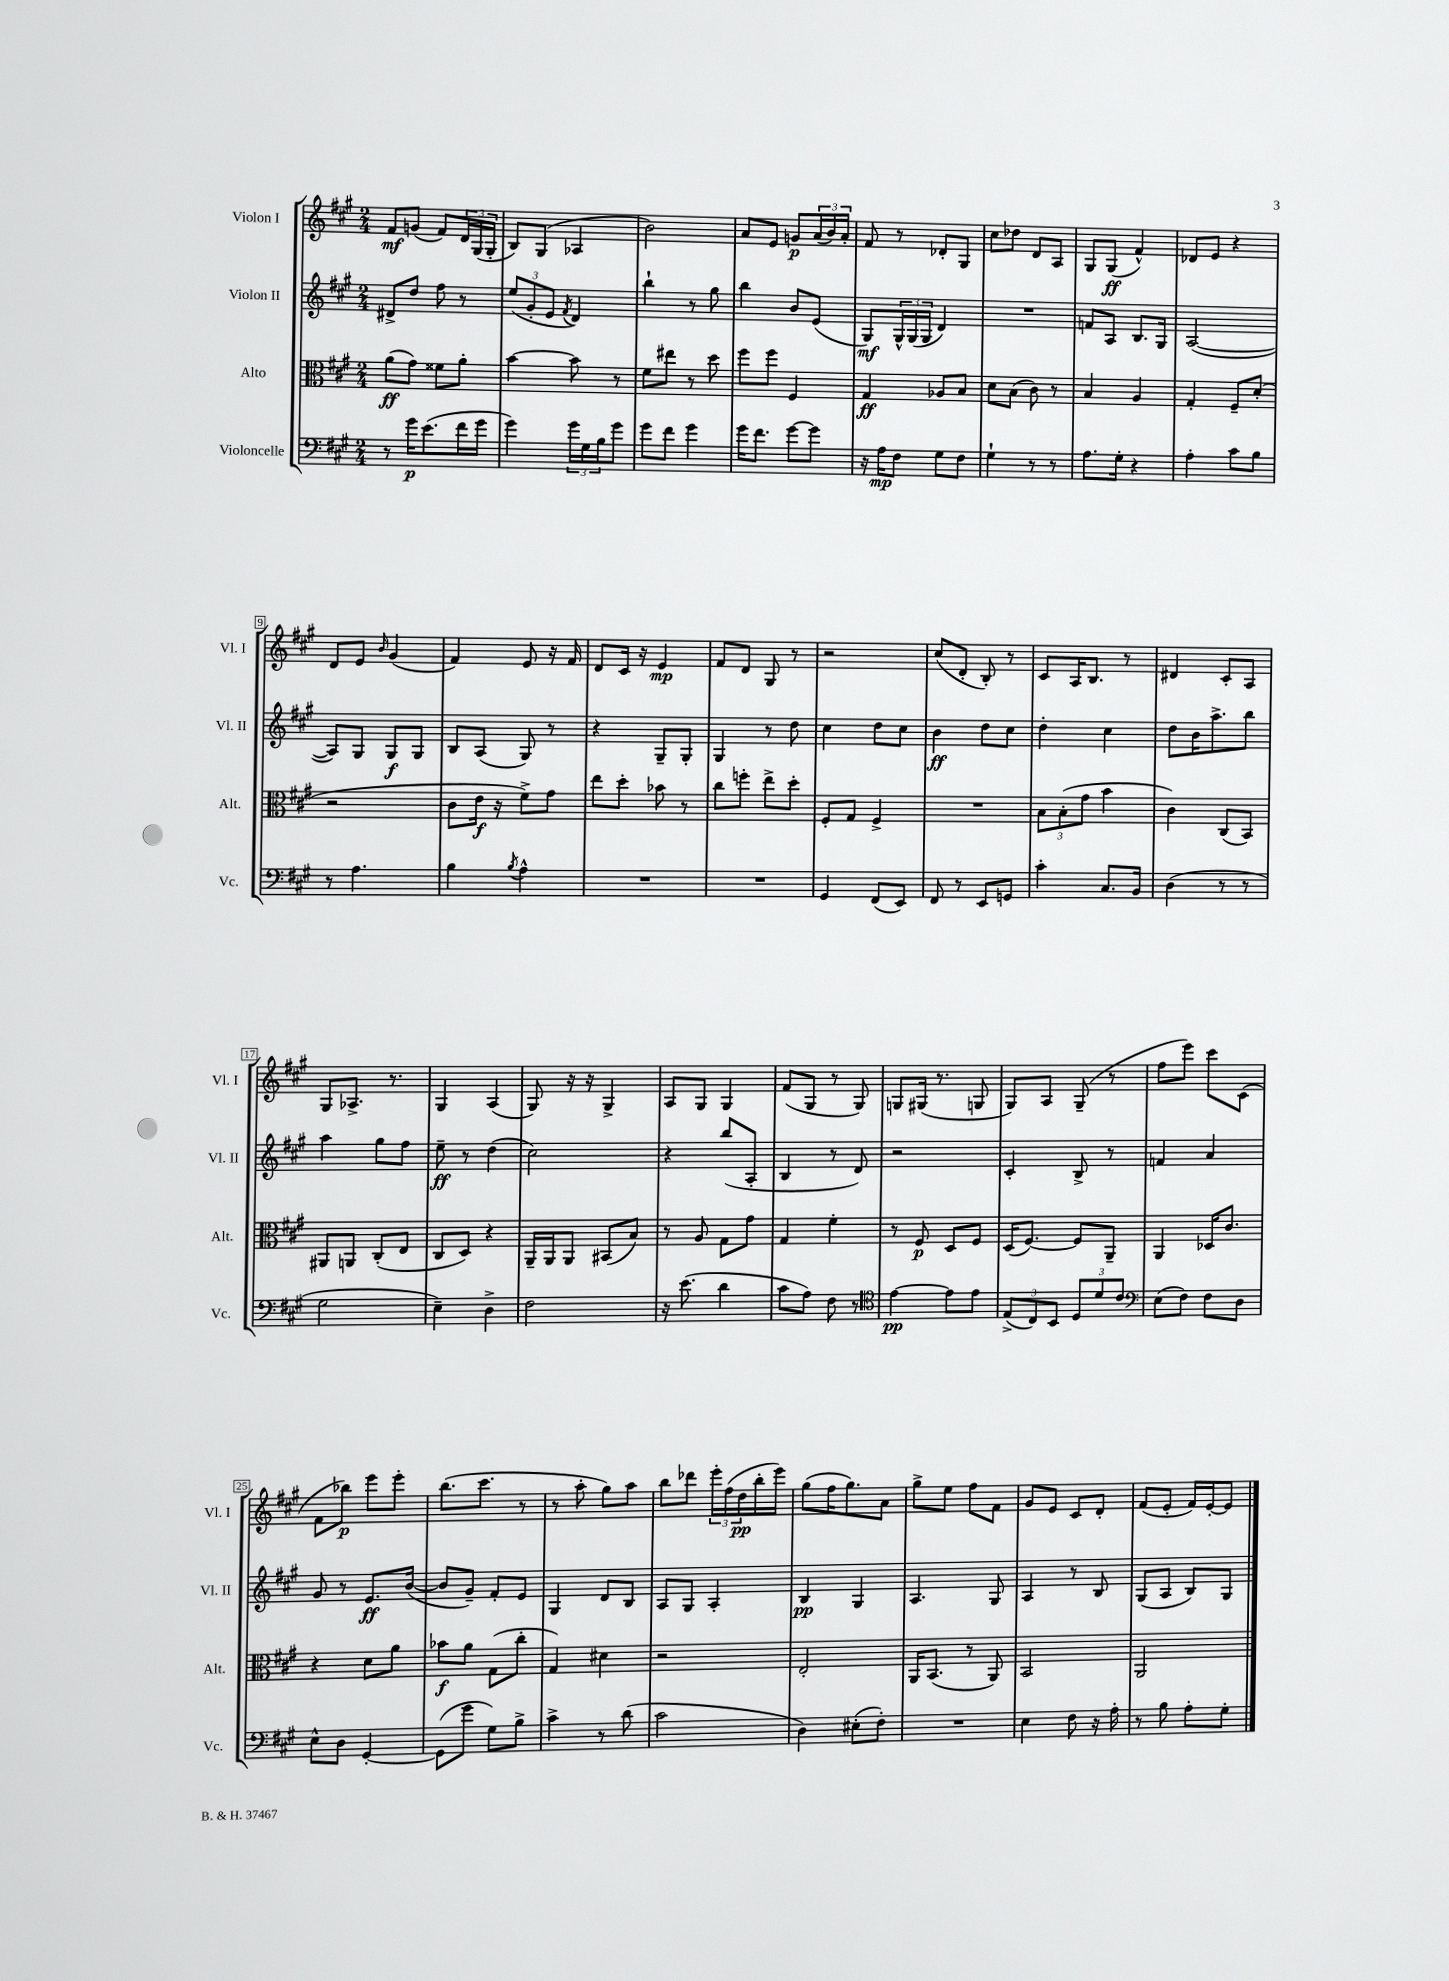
<<
\new StaffGroup <<
\new Staff = "s0" \with { instrumentName = "Violon I" shortInstrumentName = "Vl. I" } {
    \clef treble \key a \major \numericTimeSignature \time 2/4
    fis'8\mf g'8( fis'8) \tuplet 3/2 { d'16 gis16( gis16-. } |
    b8) gis8( aes4 |
    b'2) |
    a'8 e'8 g'8\p \tuplet 3/2 { a'16( b'16) a'16-. } |
    fis'8 r8 des'8-. gis8 |
    cis''8 des''8 d'8 a8 |
    gis8 gis8\ff( fis'4-^) |
    des'8 e'8 r4 |
    d'8 e'8 \grace { b'16 } gis'4( |
    fis'4) e'8 r16 fis'16 |
    d'8 cis'16 r16 e'4\mp |
    fis'8 d'8 gis8 r8 |
    r2 |
    cis''8( d'8-. b8-.) r8 |
    cis'8 a16 b8. r8 |
    dis'4 cis'8-. a8 |
    gis8 aes8.-> r8. |
    gis4 a4( |
    gis8) r16 r16 gis4-> |
    a8 gis8 gis4 |
    fis'8( gis8 r8 gis8) |
    g8 gis16( r8. g8 |
    gis8) a8 gis8--( r8 |
    fis''8 e'''8) cis'''8 cis'8( |
    fis'8 bes''8\p) e'''8 e'''8-. |
    b''8.( cis'''8. r8 |
    r8 a''8-. gis''8) a''8 |
    b''8 des'''8 \tuplet 3/2 { e'''16-. fis''16( d''16\pp } b''16-. e'''16) |
    gis''8( fis''16 gis''8.) a'8 |
    gis''8-> e''8 fis''8 fis'8 |
    gis'8 e'8 cis'8 d'8-. |
    fis'8( e'8-. fis'16) e'16~-. e'8 \bar "|." |
}
\new Staff = "s1" \with { instrumentName = "Violon II" shortInstrumentName = "Vl. II" } {
    \clef treble \key a \major \numericTimeSignature \time 2/4
    dis'8-> d''8 fis''8 r8 |
    \tuplet 3/2 { e''8( gis'8-. e'8 } \acciaccatura { fis'8 } d'4) |
    b''4-! r8 gis''8 |
    b''4 b'8 e'8( |
    gis8\mf) \tuplet 3/2 { gis16-^ gis16( gis16 } d'4) |
    R2 |
    f'8 a8 b8. gis16 |
    a2~( |
    a8) gis8 gis8\f gis8 |
    b8 a8( gis8) r8 |
    r4 gis8-- gis8-. |
    gis4 r8 d''8 |
    cis''4 d''8 cis''8 |
    b'4\ff d''8 cis''8 |
    d''4-. cis''4 |
    d''8 b'16 a''8.-> b''8 |
    a''4 gis''8 fis''8 |
    e''8--\ff r8 d''4( |
    cis''2) |
    r4 b''8( a8-. |
    b4 r8 d'8) |
    r2 |
    cis'4-. b8-> r8 |
    f'4 a'4 |
    gis'8 r8 e'8.\ff b'16~( |
    b'8 gis'8--) fis'8-. e'8 |
    gis4 d'8 b8 |
    a8 gis8 a4-. |
    b4\pp gis4 |
    a4. gis8 |
    a4 r8 b8 |
    gis8( a8 b8) gis8 \bar "|." |
}
\new Staff = "s2" \with { instrumentName = "Alto" shortInstrumentName = "Alt." } {
    \clef alto \key a \major \numericTimeSignature \time 2/4
    a'8\ff( gis'8) fisis'8 a'8-. |
    b'4~ b'8 r8 |
    fis'8 eis''8 r8 d''8 |
    fis''8 fis''8 fis4 |
    gis4\ff aes8 b8 |
    d'8 b8( cis'8) r8 |
    b4 a4 |
    gis4-. fis8-- d'8-.( |
    r2 |
    cis'8 e'16\f r16 fis'8->) gis'8 |
    e''8 d''8-. bes'8 r8 |
    cis''8 f''8-. e''8-> d''8-. |
    fis8-. gis8 fis4-> |
    R2 |
    \tuplet 3/2 { b8 b8-.( gis'8 } b'4 |
    cis'4) cis8( b,8) |
    ais,8 a,8 cis8-.( e8 |
    cis8 d8) r4 |
    a,16-- a,16 a,8 bis,8( b8) |
    r8 a8 gis8 gis'8 |
    gis4 fis'4-. |
    r8 fis8\p d8 fis8 |
    d16( fis8.~) fis8 a,8-- |
    a,4 des16 cis'8. |
    r4 d'8 a'8 |
    bes'8\f a'8 gis8( cis''8-. |
    gis4) dis'4 |
    r2 |
    e2-. |
    a,16 b,8.( r8 a,8) |
    b,2 |
    a,2 \bar "|." |
}
\new Staff = "s3" \with { instrumentName = "Violoncelle" shortInstrumentName = "Vc." } {
    \clef bass \key a \major \numericTimeSignature \time 2/4
    r8 gis'16\p e'8.( fis'16 gis'16 |
    gis'4) \tuplet 3/2 { gis'16 gis16 b16 } gis'8 |
    gis'8 fis'8 gis'4 |
    gis'16 fis'8. gis'8~ gis'8 |
    r16 a16\mp fis8 gis8 fis8 |
    gis4-! r8 r8 |
    a8. gis16-. r4 |
    a4-. cis'8 b8 |
    r8 a4. |
    b4 \acciaccatura { b8 } a4-^ |
    R2 |
    R2 |
    gis,4 fis,8( e,8) |
    fis,8 r8 e,8 g,8 |
    cis'4-. cis8. b,16 |
    d4( r8 r8 |
    gis2 |
    e4--) d4-> |
    fis2 |
    r16 e'8.( d'4 |
    cis'8 a8) fis8 r8 |
    \clef tenor e'4~\pp e'8 e'8 |
    \tuplet 3/2 { e8->( cis8) b,8 } \tuplet 3/2 { d8 d'8 cis'8 } |
    \clef bass e8( fis8) fis8 d8 |
    e8-^ d8 gis,4~-. |
    gis,8( gis'8 gis8) b8-> |
    cis'4-> r8 d'8( |
    cis'2 |
    d4) eis8-.( fis8-.) |
    R2 |
    e4 fis8 r16 a16-. |
    r8 b8 a8-. gis8-. \bar "|." |
}
>>
>>
\layout { \context { \Score \override BarNumber.stencil = #(make-stencil-boxer 0.1 0.3 ly:text-interface::print) } }
